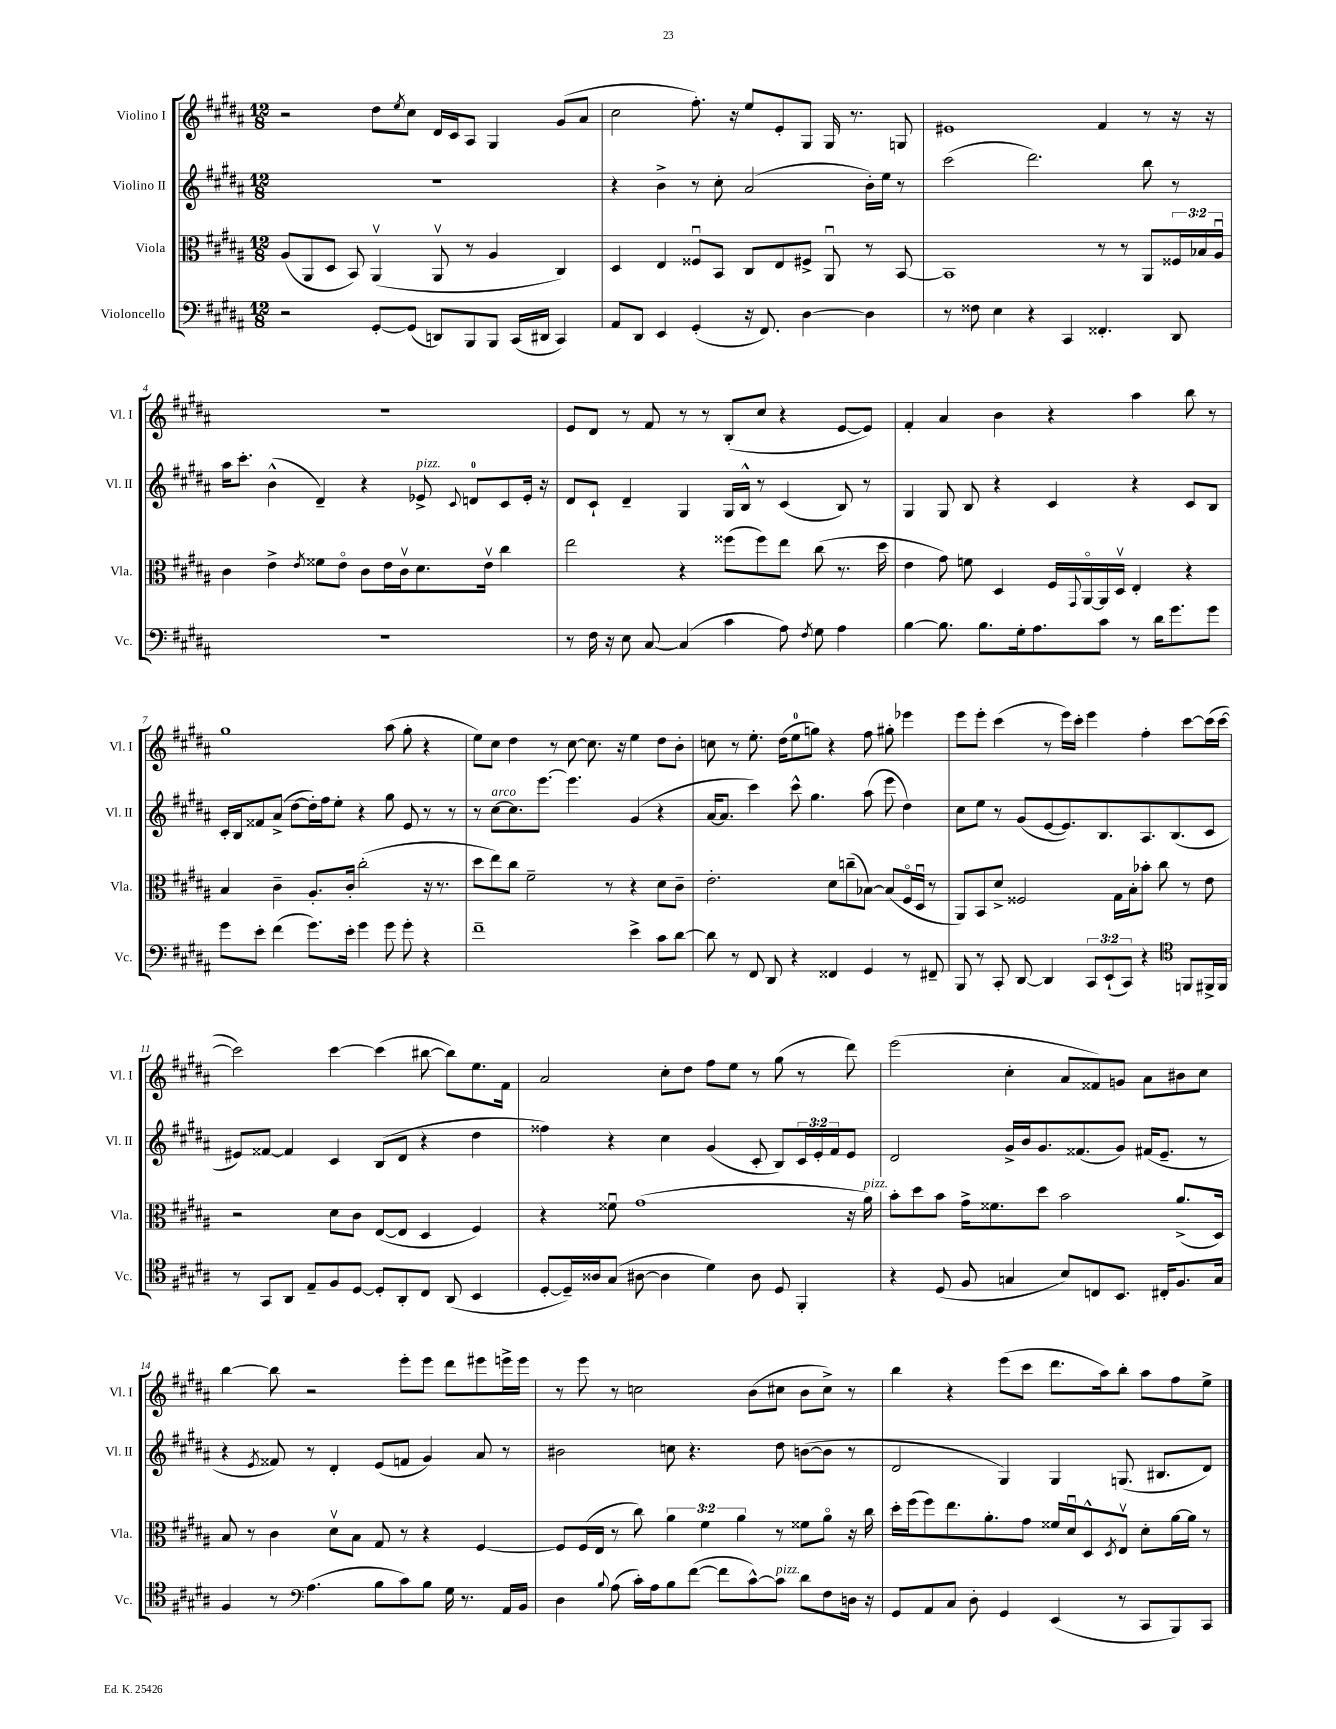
<<
\new StaffGroup <<
\new Staff = "s0" \with { instrumentName = "Violino I" shortInstrumentName = "Vl. I" } {
    \clef treble \key b \major \numericTimeSignature \time 12/8
    r2 dis''8 \acciaccatura { e''8 } cis''8 dis'16 cis'16 ais8 gis4 gis'8( ais'8 |
    cis''2 fis''8.-.) r16 e''8 e'8-. gis8 gis16 r8. g8 |
    eis'1 fis'4 r8 r16 r16 |
    R1. |
    e'8 dis'8 r8 fis'8 r8 r8 b8-.( cis''8 r4 e'8~ e'8) |
    fis'4-. ais'4 b'4 r4 ais''4 b''8 r8 |
    gis''1 ais''8( gis''8-. r4 |
    e''8) cis''8 dis''4 r8 cis''8~ cis''8. r16 e''4 dis''8 b'8-. |
    c''8 r8 e''8.-. dis''16( e''8-0 g''8) r4 fis''8 gis''8-. ees'''4 |
    e'''8 e'''8-. cis'''4( r8 e'''16) cis'''16-. e'''4 fis''4-. cis'''8~ cis'''16( cis'''16~ |
    cis'''2) cis'''4~ cis'''4( bis''8~ bis''8) e''8. fis'16 |
    ais'2 cis''8-. dis''8 fis''8 e''8 r8 gis''8( r8 dis'''8) |
    e'''2( cis''4-. ais'8 fisis'8) g'8 ais'8 bis'8 cis''8 |
    b''4~ b''8 r2 e'''8-. e'''8 dis'''8 eis'''8 e'''16-> e'''16 |
    r8 e'''8 r8 c''2 b'8( cis''8 b'8 cis''8->) r8 |
    b''4 r4 e'''8( cis'''8 dis'''8. ais''16) b''8-. ais''8 fis''8 e''8-> \bar "|." |
}
\new Staff = "s1" \with { instrumentName = "Violino II" shortInstrumentName = "Vl. II" } {
    \clef treble \key b \major \numericTimeSignature \time 12/8 \override Staff.TupletNumber.text = #tuplet-number::calc-fraction-text
    R1. |
    r4 b'4-> r8 cis''8-. ais'2( b'16-.) e''16 r8 |
    cis'''2( dis'''2.) b''8 r8 |
    ais''16 cis'''8.-. b'4-^( dis'4--) r4 ees'8->^\markup { \italic "pizz." } \appoggiatura { cis'8 } d'8-0 cis'8 ees'16-. r16 |
    dis'8 cis'8-! dis'4-- gis4 gis16 b16-^ r8 cis'4( b8) r8 |
    gis4 gis8 b8 r4 cis'4 r4 cis'8 b8 |
    cis'16-. b16 fisis'8 ais'8->( dis''8~ dis''16-.) fis''16 e''8-. r4 gis''8 e'8 r8 r8 |
    r8 cis''8~^\markup { \italic "arco" } cis''8. e'''8.~ e'''4. gis'4( r4 |
    ais'16~ ais'8. cis'''4) cis'''8-^ gis''4. ais''8( e'''8 dis''4) |
    cis''8 e''8 r8 gis'8( e'8~ e'8.) b8. ais8. b8.( cis'8 |
    eis'8) fisis'8~ fisis'4 cis'4 b8( dis'8 r4 dis''4 |
    fisis''4) r4 cis''4 gis'4( cis'8-. b8) \tuplet 3/2 { cis'16 e'16-. fis'16 } e'8 |
    dis'2 gis'16-> b'16 gis'8. fisis'8.( gis'8) fis'16( e'8.-- r8 |
    r4 \acciaccatura { e'8 } fisis'8) r8 dis'4-. e'8( f'8 gis'4) ais'8 r8 |
    bis'2 c''8 r4. dis''8 b'8~( b'8 r8 |
    dis'2 gis4) gis4 g8.( bis8. dis'8) \bar "|." |
}
\new Staff = "s2" \with { instrumentName = "Viola" shortInstrumentName = "Vla." } {
    \clef alto \key b \major \numericTimeSignature \time 12/8 \override Staff.TupletNumber.text = #tuplet-number::calc-fraction-text
    ais8( ais,8 dis8 b,8) ais,4\upbow( ais,8\upbow r8 ais4 cis4) |
    dis4 e4 fisis8\downbow b,8 cis8 e8 fis8-> ais,8\downbow r8 b,8~ |
    b,1 r8 r8 ais,8 \tuplet 3/2 { fisis16 bes16 ais16\downbow } |
    cis'4 e'4-> \acciaccatura { e'8 } fisis'8 e'8\flageolet cis'8 e'16 cis'16\upbow dis'8. e'16\upbow cis''4 |
    e''2 r4 fisis''8( fisis''8) e''8 cis''8( r8. dis''16 |
    e'4 gis'8) f'8 dis4 fis16 \appoggiatura { gis,8 } ais,16~\flageolet ais,16 dis16\upbow e4-. r4 |
    b4 cis'4-- ais8.-. cis'16-. cis''2-.( r16 r8. |
    dis''8 e''8) cis''8 fis'2-- r8 r4 dis'8 cis'8-- |
    e'2.-. dis'8 c''8--( bes8~) bes8( fis16\flageolet dis16\downbow r8 |
    ais,8) b,8 dis'8-> fisis2 gis16 b16-. bes'8-. cis''8 r8 e'8 |
    r2 dis'8 cis'8 e8~( e8 dis4 fis4) |
    r4 fisis'8\downbow gis'1( r16 ais'16^\markup { \italic "pizz." }) |
    b'8-. dis''8 b'8 gis'16-> fisis'8. dis''8 b'2 ais'8.->( dis16) |
    b8 r8 cis'4 dis'8\upbow b8 gis8 r8 r4 fis4~ |
    fis8 fis16( e16 r8 cis''8) \tuplet 3/2 { ais'4 fis'4 ais'4 } r8 fisis'8 ais'8\flageolet r16 cis''16 |
    dis''16-. fis''16( fis''8) e''8. ais'8.-. gis'8 fisis'16 dis'16\downbow dis8-^ \acciaccatura { dis8 } e8\upbow dis'8-. ais'16~ ais'16 r8 \bar "|." |
}
\new Staff = "s3" \with { instrumentName = "Violoncello" shortInstrumentName = "Vc." } {
    \clef bass \key b \major \numericTimeSignature \time 12/8 \override Staff.TupletNumber.text = #tuplet-number::calc-fraction-text
    r2 gis,8~-. gis,8( d,8) b,,8 b,,8 cis,16( dis,16 cis,4) |
    ais,8 dis,8 e,4 gis,4-.( r16 fis,8.) dis4~ dis4 |
    r8 fisis8 e4 r4 cis,4 fisis,4.-. dis,8 |
    R1. |
    r8 fis16 r16 e8 cis8~ cis4( cis'4 ais8) \acciaccatura { fis8 } gis8 ais4 |
    b4~ b8. b8. gis16-. ais8. cis'8 r8 dis'16 gis'8. gis'8 |
    gis'8 e'8-. fis'4( gis'8.) e'16-. gis'4 gis'8 gis'8-. r4 |
    fis'1-- e'4-> cis'8 dis'8~ |
    dis'8 r8 fis,8 dis,8 r4 fisis,4 gis,4 r8 fis,8-- |
    b,,8 r8 cis,8-. dis,8~ dis,4 \tuplet 3/2 { cis,8 e,8-!( cis,8) } r4 \clef tenor f,8 fis,16-> fis,16 |
    r8 gis,8 ais,8 e8-- fis8 dis8~ dis8-. ais,8-. cis8 ais,8( b,4 |
    dis8~-. dis16--) aisis16 gis8( ais8~ ais4 dis'4) ais8 dis8 fis,4-. |
    r4 dis8( fis8 g4 b8) c8 b,8. cis16-. fis8. g16 |
    fis4 r8 \clef bass ais4.( b8 cis'8) b8 gis16 r8. ais,16 b,16 |
    dis4 \appoggiatura { b8 } ais8( cis'16-.) ais16 b8 fis'8~( fis'8 cis'8~-^) cis'8^\markup { \italic "pizz." } dis'8 fis8 d16 r16 |
    gis,8 ais,8 cis8 dis8-. gis,4 e,4( r8 cis,8 b,,8) cis,8 \bar "|." |
}
>>
>>
